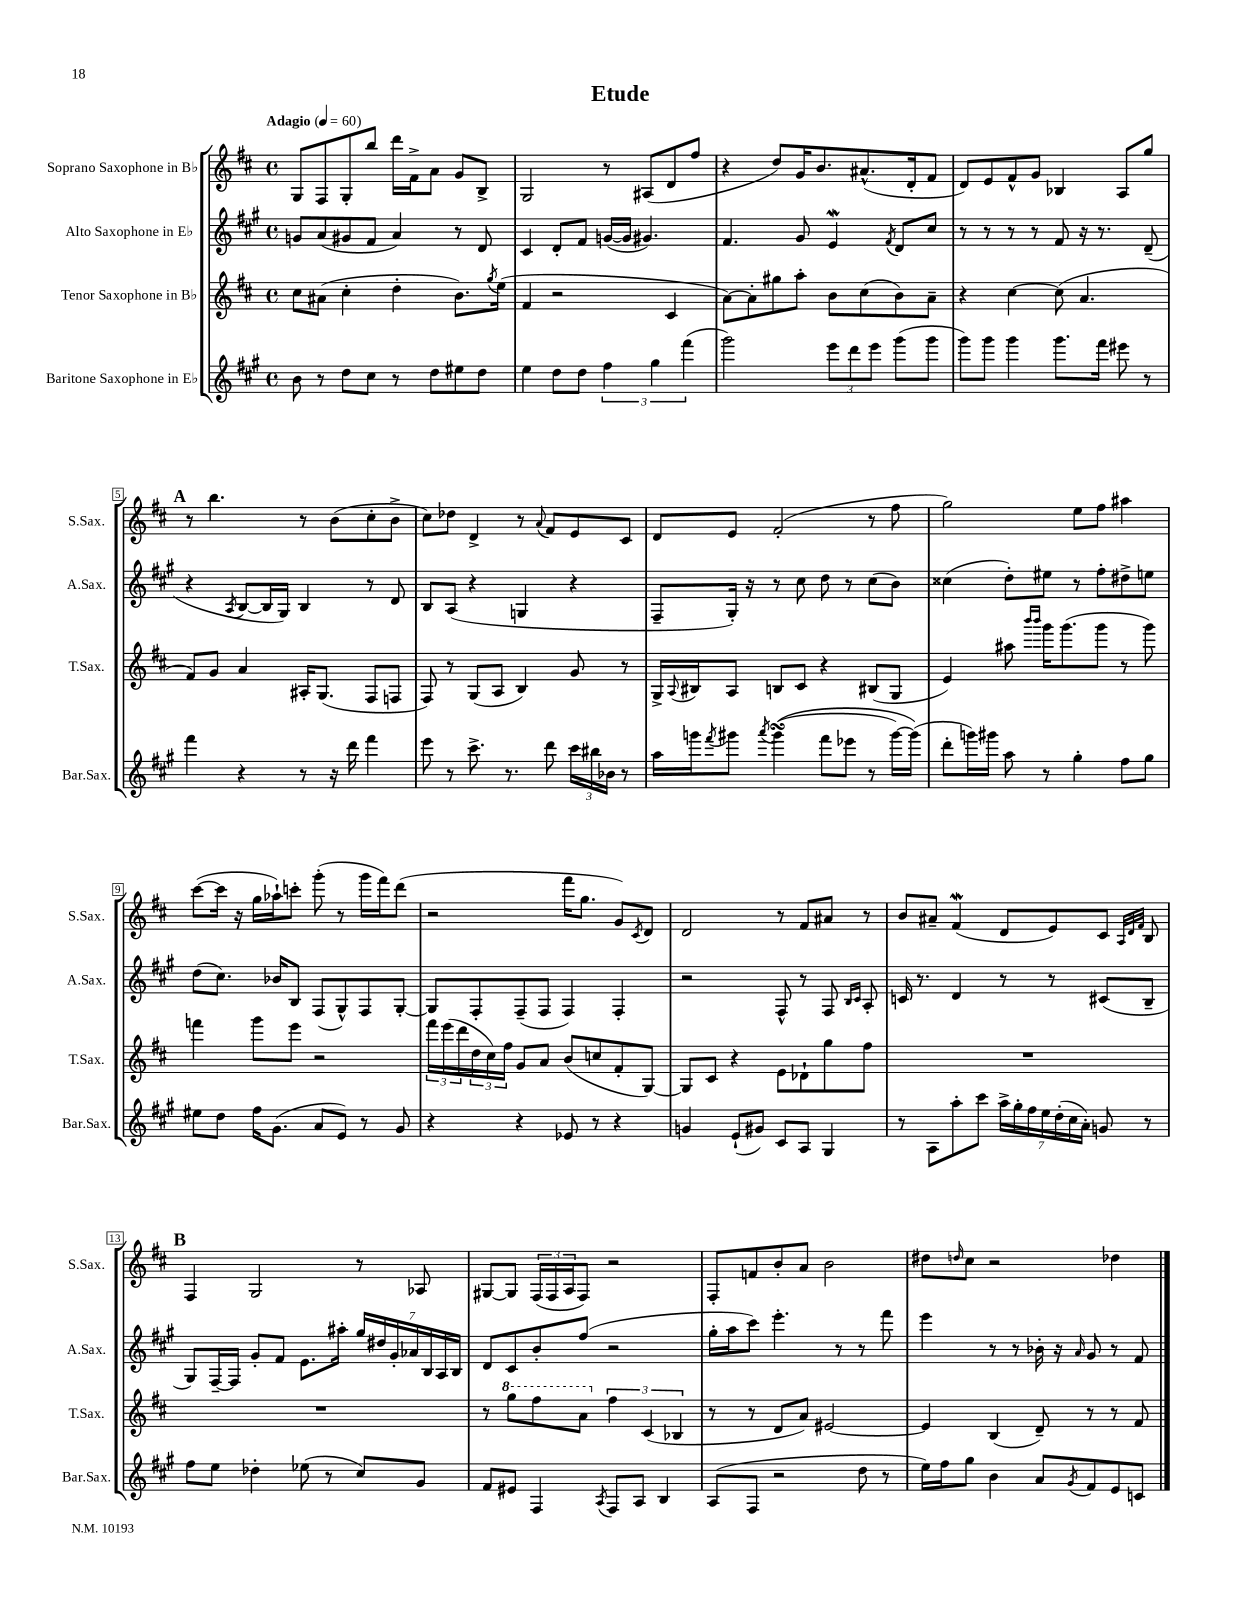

**kern	**kern	**kern	**kern
*part4	*part3	*part2	*part1
*staff4	*staff3	*staff2	*staff1
*I"Baritone Saxophone in E♭	*I"Tenor Saxophone in B♭	*I"Alto Saxophone in E♭	*I"Soprano Saxophone in B♭
*I'Bar.Sax.	*I'T.Sax.	*I'A.Sax.	*I'S.Sax.
*clefG2	*clefG2	*clefG2	*clefG2
*k[f#c#g#]	*k[f#c#]	*k[f#c#g#]	*k[f#c#]
*M4/4	*M4/4	*M4/4	*M4/4
*met(c)	*met(c)	*met(c)	*met(c)
*MM60	*MM60	*MM60	*MM60
=1	=1	=1	=1
!	!	!	!LO:TX:a:B:t=Adagio
8b\	8cc#\L	8gn/L	8G/L
8r	(8a#X\J	(8a/	8F#/
8dd\L	4cc#'\	8g#X/	8G'/
8cc#\J	.	8f#/J	8bb/J
8r	4dd'\	4a/)	16ddd\LL
.	.	.	16f#^\J
8dd\L	.	.	8a\J
8ee#X\	8.b\L)	8r	8g/L
8dd\J	.	8d/	8B^/J
.	8qgg/	.	.
.	(16ee\Jk	.	.
=2	=2	=2	=2
4ee\	4f#/	4c#/	2G/
8dd\L	2r	8d'/L	.
8dd\J	.	8f#/J	.
6ff#\	.	([16gn/LL	8r
.	.	16g/JJ]	.
.	.	4.g#X/)	(8A#X/L
6gg#\	.	.	.
.	4c#/	.	8d/
(6fff#\	.	.	.
.	.	.	8ff#/J
=3	=3	=3	=3
2ggg#\)	[8a\L)	4.f#/	4r
.	8a'\]	.	.
.	8gg#X\	.	8dd/L)
.	8aa'\J	8g#/	16g/K
.	.	.	8.b/
12eee\L	8b\L	4eW/	.
12ddd\	.	.	.
.	(8cc#\	.	(8.a#X^^/
12eee\J	.	.	.
.	.	8qf#/	.
(8ggg#\L	8b\)	8d/L	.
.	.	.	16d'/k
8ggg#\J	8a~\J	8cc#/J	8f#/J
=4	=4	=4	=4
8ggg#\L)	4r	8r	8d/L)
8ggg#\J	.	8r	8e/
4ggg#\	[4cc#\	8r	8f#^^/
.	.	8r	8g/J
8.ggg#\L	(8cc#\]	8f#/	4B-X/
.	4.a/	16r	.
16fff#\Jk	.	8.r	.
8eee#X\	.	.	8A/L
8r	.	(8d~/	8gg/J
!!LO:LB:g=z
!!LO:REH:place=s1:t=A
=5	=5	=5	=5
4fff#\	8f#/L)	4r	8r
.	8g/J	.	4.bb\
.	.	8qA/	.
4r	4a/	[8B/L	.
.	.	16B/L]	.
.	.	16G#/JJ)	.
8r	16A#X'/KL	4B/	8r
.	(8.G/J	.	.
16r	.	.	(8b\L
16ddd\	.	.	.
4fff#\	8F#/L	8r	8cc#'\
.	8Fn/J	8d/	8b^\J
=6	=6	=6	=6
8eee\	8F#/)	8B/L	8cc#\L)
8r	8r	(8A/J	8dd-X\J
8.ccc#^\	(8G/L	4r	4d^/
.	8A/J	.	.
8.r	.	.	.
.	4B/)	4Gn/	8r
.	.	.	8qqa/
8ddd\	.	.	8f#/L
24ccc#\LL	8g/	4r	8e/
24bb#X\	.	.	.
24b-X\JJ	.	.	.
8r	8r	.	8c#/J
=7	=7	=7	=7
16aa\LL	16G^/LL	8F#~/L	8d/L
.	8qqA/	.	.
16gggn\J	16B#X/J	.	.
8qfff#/	.	.	.
8ggg#X\J	8A/J	16G#'/Jk)	8e/J
.	.	16r	.
8qaaa/	.	.	.
((4ggg#sSsS\	8Bn/L	8r	(2f#'/
.	8c#/J	8cc#\	.
8fff#\L	4r	8dd\	.
8eee-X\J	.	8r	.
8r	(8B#X/L	(8cc#\L	8r
[16ggg#\LL)	8G/J	8b\J)	8ff#\
(16ggg#\JJ])	.	.	.
=8	=8	=8	=8
8ddd'\L	4e/)	(4cc##X\	2gg\)
16gggn\L)	.	.	.
16ggg#X\JJ	.	.	.
8aa\	8aa#X\	8dd'\L)	.
.	16qqbbb/LL	.	.
.	16qqbbb/JJ	.	.
8r	16ggg\KL	8ee#X\J	.
.	(8.ggg\	.	.
4gg#'\	.	8r	8ee\L
.	8ggg\J	8ff#'\L	8ff#\J
8ff#\L	8r	8dd#X^\	4aa#X\
8gg#\J	8ggg\)	8een\J	.
!!LO:LB:g=z
=9	=9	=9	=9
8ee#X\L	4fffn\	(8dd\L	([8ccc#\L
8dd\J	.	8.cc#\J)	16ccc#\Jk]
.	.	.	16r
16ff#\KL	8ggg\L	.	16gg\LL
(8.g#\J	.	16b-X/KL	16aa-X`\J)
.	8eee\J	8B/J	8cccn'\J
8a/L	2r	(8F#/L	(8ggg'\
8e/J)	.	8G#^^/)	8r
8r	.	8F#/	16ggg\LL
.	.	.	16fff#\J)
8g#/	.	[8G#'/J	(8ddd\J
=10	=10	=10	=10
4r	24fff#\LL	8G#/L]	2r
.	(24eee\	.	.
.	24ddd\	.	.
.	24dd\	8F#'/	.
.	24cc#\)	.	.
.	24ff#\JJ	.	.
4r	8g/L	(8F#~/	.
.	8a/J	8F#/J	.
8e-X/	(8b/L	4F#/)	16fff#\KL
.	.	.	8.gg\J
8r	8ccn/	.	.
4r	8f#'/	4F#'/	8g/L)
.	.	.	8qc#/
.	[8G/J)	.	8d/J
=11	=11	=11	=11
4gn/	8G/L]	2r	2d/
.	8c#/J	.	.
(8e`/L	4r	.	.
8g#X/J)	.	.	.
8c#/L	8e\L	8F#^^/	8r
8A/J	8d-X`\	8r	8f#/L
4G#/	8gg\	8F#/	8a#X/J
.	.	16qqB/LL	.
.	.	16qqc#/JJ	.
.	8ff#\J	8A'/	8r
=12	=12	=12	=12
8r	1r	16cn/	8b/L
.	.	8.r	.
8A\L	.	.	8a#X~/J
8aa'\	.	4d/	(4f#W/
8ccc#\J	.	.	.
28aa^\LL	.	8r	8d/L
28gg#'\	.	.	.
28ff#\	.	.	.
28ee\	.	.	.
.	.	8r	8e/)
(28dd'\	.	.	.
28cc#\	.	.	.
28a'\JJ)	.	.	.
8gn/	.	(8c#X/L	8c#/J
.	.	.	32qqA/LLL
.	.	.	32qqd/
.	.	.	32qqf#/JJJ
8r	.	8B~/J	8B/
!!LO:LB:g=z
!!LO:REH:place=s1:t=B
=13	=13	=13	=13
8ff#\L	1r	8G#/L)	4F#/
8ee\J	.	[16F#~/L	.
.	.	16F#/JJ]	.
4dd-X'\	.	8g#'/L	2G/
.	.	8f#/J	.
(8ee-X\	.	8.e\L	.
8r	.	.	.
.	.	16aa#X'\Jk	.
8cc#/L)	.	28gg#/LL	8r
.	.	28dd#X/	.
.	.	28g#'/	.
.	.	28a-X/	.
8g#/J	.	.	8A-X/
.	.	28B/	.
.	.	28A/	.
.	.	28B/JJ	.
=14	=14	=14	=14
8f#/L	8r	8d/L	[8G#X/L
*	*8va	*	*
8e#X/J	8ggg\L	8c#/	8G#/J]
4F#/	8fff#\	8b'/	(24F#/LL
.	.	.	24F#/
.	.	.	24A/J
.	8aa\J	(8ff#/J	8F#/J)
8qA/	.	.	.
*	*X8va	*	*
8F#/L	6ff#\	2r	2r
8A/J	.	.	.
.	(6c#/	.	.
4B/	.	.	.
.	6B-X/	.	.
=15	=15	=15	=15
(8A/L	8r	16gg#'\LL	8F#'/L
.	.	16aa\J	.
8F#/J	8r	8ccc#\J)	8fn/
2r	8d/L	4.eee'\	8b'/
.	8a/J)	.	8a/J
.	[2e#X/	.	2b\
.	.	8r	.
8dd\	.	8r	.
8r	.	8fff#\	.
=16	=16	=16	=16
16ee\LL)	4e#/]	4eee\	8dd#X\L
16ff#\J	.	.	.
.	.	.	16qqddn/
8gg#\J	.	.	8cc#\J
4b\	(4B/	8r	2r
.	.	8r	.
8a/L	8d~/)	16b-X'\	.
.	.	16r	.
8qg#/	.	16qqa/	.
8f#/	8r	8g#/	.
8e/	8r	8r	4dd-X\
8cn/J	8f#/	8f#/	.
==	==	==	==
*-	*-	*-	*-
